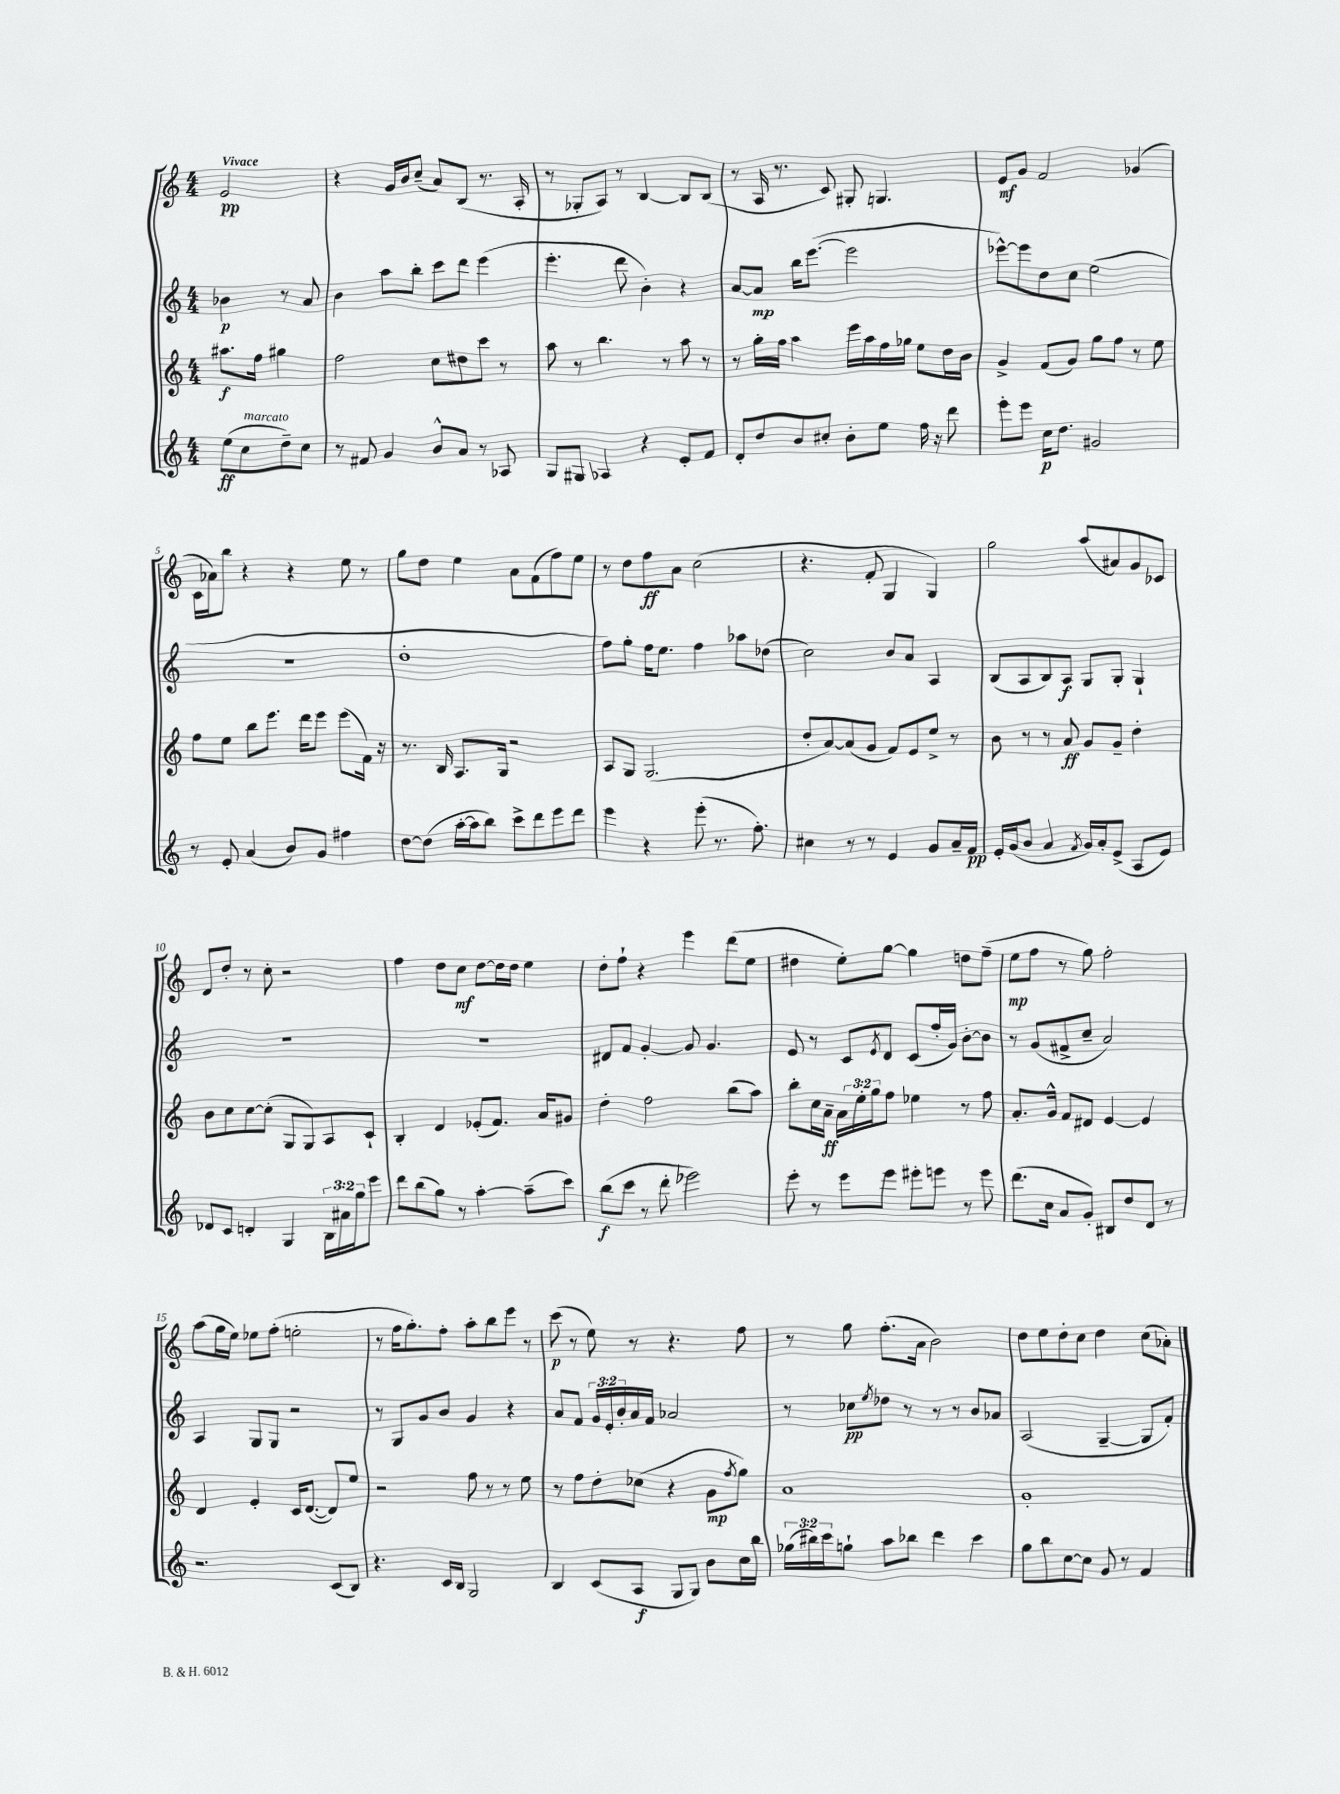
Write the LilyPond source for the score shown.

<<
\new StaffGroup <<
\new Staff = "s0" {
    \clef treble \key c \major \numericTimeSignature \time 4/4 \partial 2 \tempo "Vivace"
    e'2\pp |
    r4 g'16 b'16 c''8--( a'8) b8( r8. a16-. |
    r8 ges8-. a8) r8 b4~ b8 b8( |
    r8 a16 r8. c'8) gis8-. g4. |
    e'8\mf g'8 f'2 ges'4( |
    c'16 aes'16) b''8 r4 r4 e''8 r8 |
    g''8 d''8 e''4 a'8 f'8( f''8) e''8 |
    r8 d''8 f''8\ff a'8 c''2( |
    r4. f'8-. g4 g4) |
    g''2 a''8( ais'8) g'8 ces'8 |
    d'8 d''8-. r8 c''8-. r2 |
    f''4 d''8 c''8\mf d''8~ d''16 d''16 e''4 |
    d''8-. f''8-! r4 e'''4 d'''8( e''8 |
    dis''4 e''8-.) g''8~ g''4 d''8 f''8--( |
    e''8\mp f''8 r8 g''8) f''2-. |
    a''8( g''16 e''16) ees''8 f''8-.( e''2-. |
    r8 f''16 g''8.-.) f''8-. a''8-. b''8 e'''8 r8 |
    c'''8\p( r8 e''8) r8 r4. f''8 |
    r8 g''8 f''8.-.( a'16 b'2) |
    d''8 e''8 d''8-. c''8 d''4 c''8( aes'8-.) \bar "|." |
}
\new Staff = "s1" {
    \clef treble \key c \major \numericTimeSignature \time 4/4 \override Staff.TupletNumber.text = #tuplet-number::calc-fraction-text \partial 2
    bes'4\p r8 a'8 |
    b'4 a''8 b''8-. c'''8 d'''8 e'''4( |
    e'''4.-. d'''8 b'4-.) r4 |
    a'8~ a'8\mp b''16 e'''8.~( e'''2 |
    ees'''8~-^) ees'''8 d''8 c''8 e''2( |
    R1 |
    d''1-. |
    f''8) g''8-. f''16 e''8. f''4 aes''8 des''8( |
    c''2) b'8 a'8 a4 |
    b8( a8 b8) a8\f g8 g8-. g4-! |
    R1 |
    R1 |
    dis'8 f'8 g'4~-. g'8 g'4. |
    e'8 r8 c'8 \acciaccatura { e'8 } d'8 c'8( f''16-. g'16) b'8~-. b'8 |
    r8 g'8( fis'8-> c''8-- a'2) |
    a4 g8 g8 r2 |
    r8 g8 g'8 b'8 g'4 r4 |
    a'8 f'8 \tuplet 3/2 { g'16 e'16-. b'16-. } a'16 f'16 aes'2 |
    r8 ces''8\pp \acciaccatura { e''8 } des''8 r8 r8 r8 b'8 aes'8 |
    a2( g4~-- g8 f'8-.) \bar "|." |
}
\new Staff = "s2" {
    \clef treble \key c \major \numericTimeSignature \time 4/4 \override Staff.TupletNumber.text = #tuplet-number::calc-fraction-text \partial 2
    ais''8.\f f''16 gis''4 |
    f''2 c''8 dis''8 c'''8 r8 |
    a''8 r8 b''4. r8 a''8 r8 |
    r8 g''16-. f''16 a''4 e'''16 a''16 f''16 ges''16 e''8 d''16 b'16 |
    g'4-> f'8( g'8) g''8 f''8 r8 e''8 |
    f''8 e''8 b''8 e'''8. d'''16 e'''8 e'''8( f'16) r16 |
    r8. b16 a8. g16 r2 |
    a8 g8 g2.( |
    d''8-. a'8~) a'8( g'8 f'8) e'8 e''8-> r8 |
    b'8 r8 r8 a'8\ff g'8 g'8-- d''4-. |
    b'8 c''8 c''8~ c''8-.( g8 g8) a8 c'8-! |
    b4-. d'4 ees'8-.( f'8.) a'16 gis'8 |
    d''4-. f''2 b''8( a''8) |
    b''8-. c''16 a'16--\ff \tuplet 3/2 { a'16 e''16-. g''16 } f''8 ees''4 r8 f''8 |
    a'8.-. g'16-^ f'8 dis'8 e'4~ e'4 |
    d'4 e'4-. c'16 d'8.~( d'8) e''8 |
    r2 f''8 r8 r8 e''8 |
    r8 f''8 d''8-. ces''8( r4 g'8\mp \acciaccatura { f''8 } g''8) |
    a'1 |
    g'1-. \bar "|." |
}
\new Staff = "s3" {
    \clef treble \key c \major \numericTimeSignature \time 4/4 \override Staff.TupletNumber.text = #tuplet-number::calc-fraction-text \partial 2
    e''8\ff( c''8^\markup { \italic "marcato" } d''8--) c''8 |
    r8 fis'8 g'4 b'8-^ a'8 r8 aes8 |
    g8 gis8 aes4 r4 e'8-. f'8 |
    d'8-. d''8 b'8 cis''8-. b'8-. e''8 f''16 r16 d'''8 |
    e'''8-. e'''8 c''16\p d''8. gis'2 |
    r8 e'8-. a'4( b'8) g'8 fis''4 |
    d''8~ d''8( a''16~-. a''16 b''8) c'''8-> d'''8 e'''8 d'''8 |
    e'''4 r4 e'''8-.( r8. f''8.-.) |
    cis''4 r8 r8 e'4 g'8 a'16-- f'16\pp |
    e'16-. g'16( b'8 a'4 \acciaccatura { f'8 } g'16) a'16-. e'8->( a8 e'8) |
    des'8 c'8 d'4-. g4 \tuplet 3/2 { b16 ais'16 g''16 } e'''8 |
    d'''8 b''8( g''8) r8 a''4~-. a''8--( c'''8) |
    b''8\f( c'''8 r8 d'''8-. ees'''2) |
    e'''8-. r8 e'''8 e'''8 eis'''8-. e'''8 r8 e'''8 |
    d'''8.( c''16 a'8 g'8-.) bis8 d''8 d'8 r8 |
    r2. c'8( b8) |
    r4. c'16 b16 g2 |
    b4 c'8( a8\f g8 g8) b'8 c''16 b''16 |
    \tuplet 3/2 { ges''16( bis''16) c'''16 } g''8-! a''8 bes''8 d'''4 c'''4 |
    g''8 b''8 c''8~ c''8 g'8 r8 f'4 \bar "|." |
}
>>
>>
